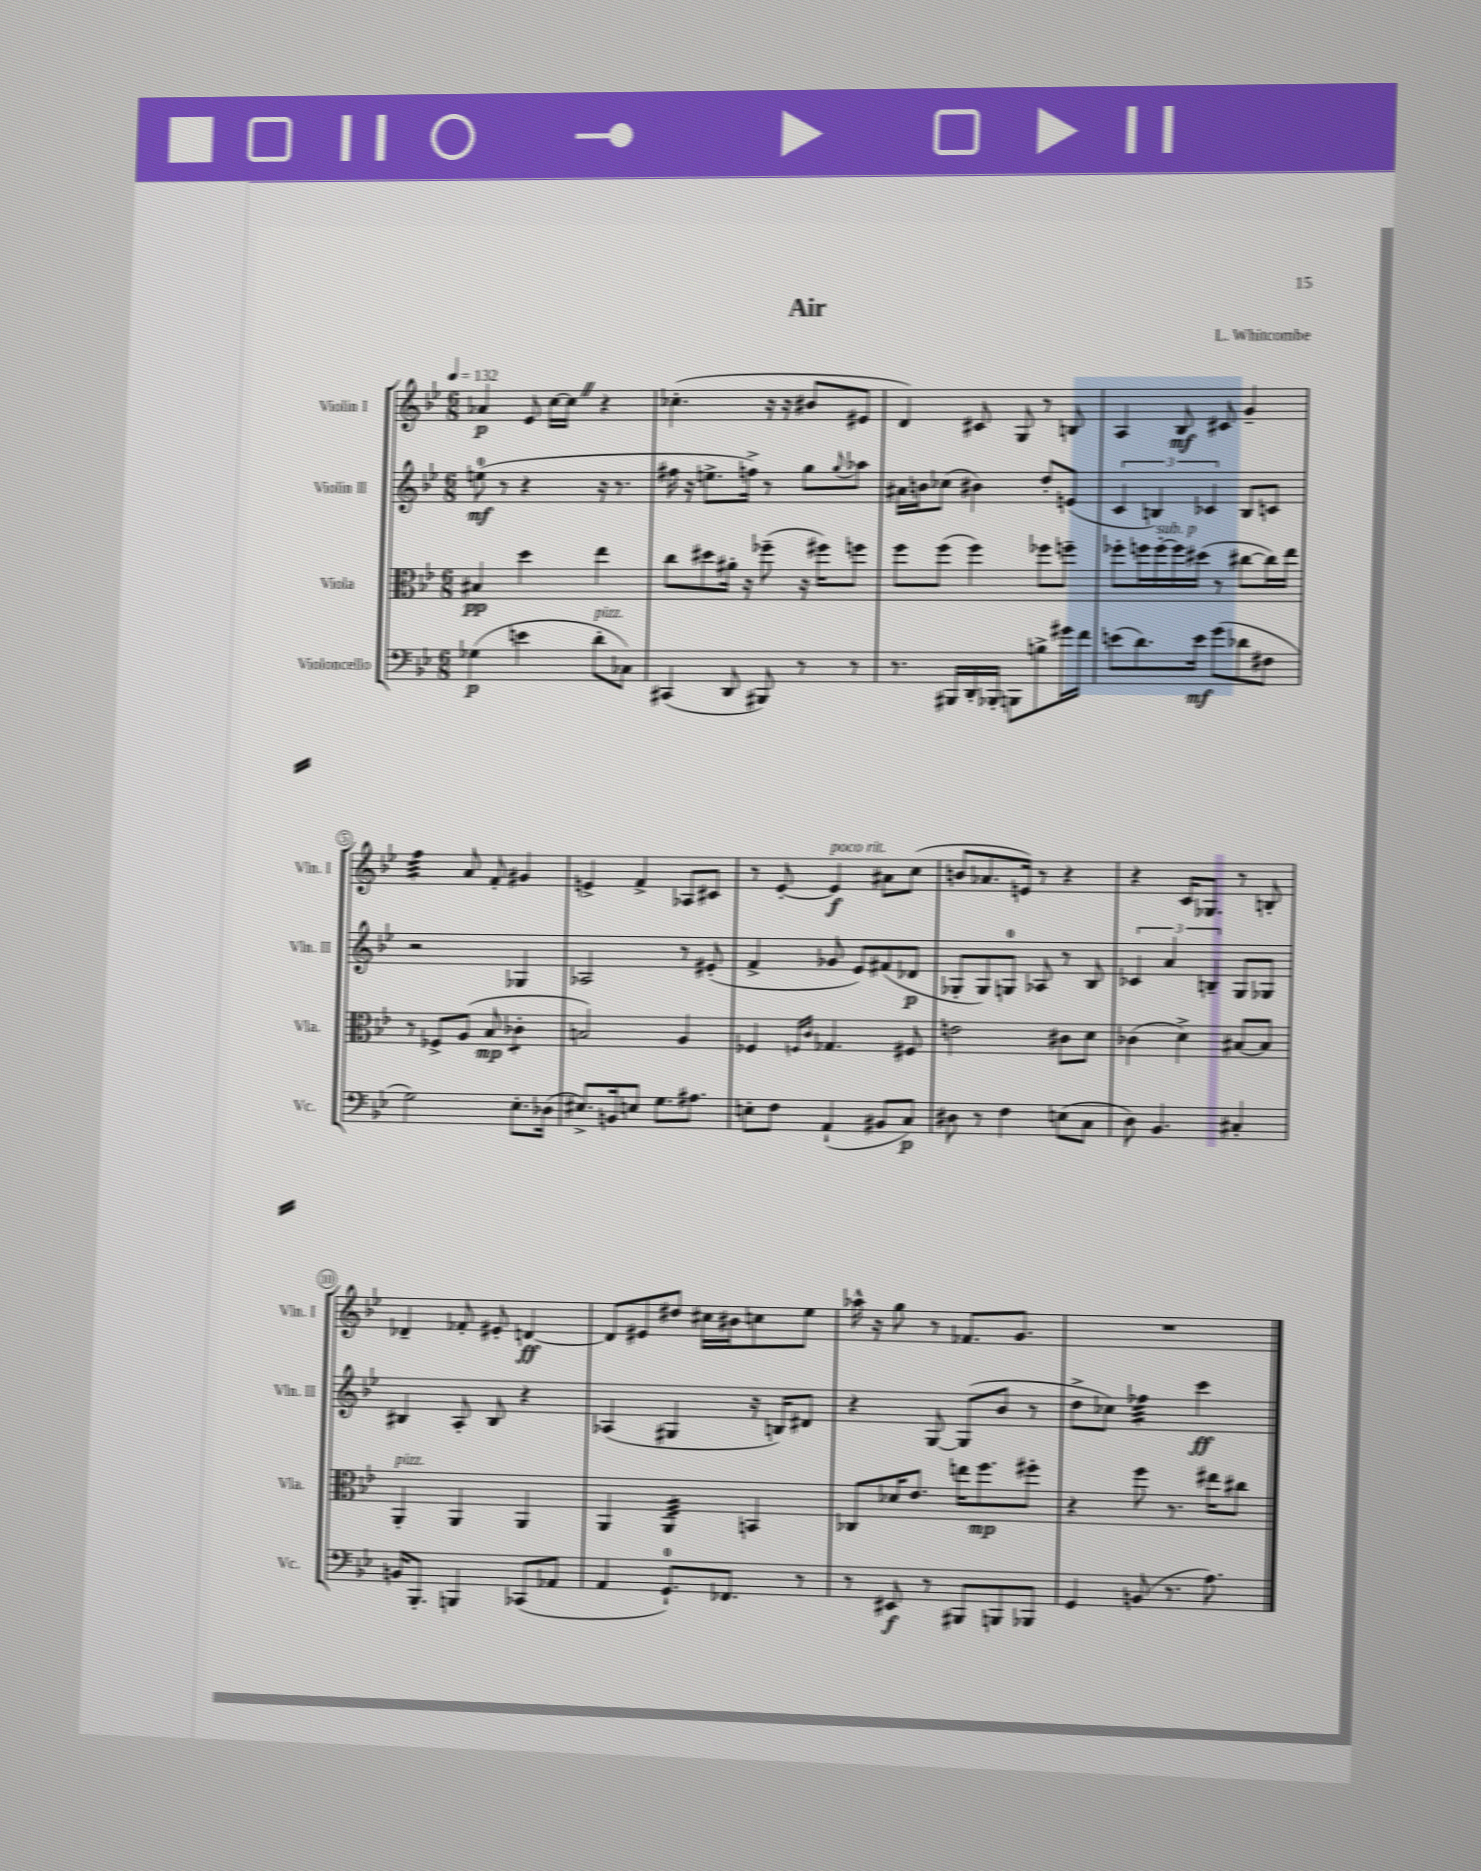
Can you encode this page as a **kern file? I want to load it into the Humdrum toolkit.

**kern	**kern	**kern	**kern
*staff4	*staff3	*staff2	*staff1
*clefF4	*clefC3	*clefG2	*clefG2
*k[b-e-]	*k[b-e-]	*k[b-e-]	*k[b-e-]
*M6/8	*M6/8	*M6/8	*M6/8
*MM132	*MM132	*MM132	*MM132
(4G-\	4B#/	(8ee\	4a-/
.	.	8r	.
4e\	4dd\	4r	8e-/
.	.	.	[16cc\LL
.	.	.	16cc\]JJ
8d'\L	4ee-\	16r	4r
.	.	8.r	.
8C-\J)	.	.	.
=	=	=	=
(4CC#/	8cc\L	16ff#\	(4.cc-'\
.	.	16r	.
.	8dd#\	8.ee^\L	.
8DD/	16a#'\Jk	.	.
.	16r	16ff^\Jk)	.
8BBB#/)	(8ff-~\	8r	16r
.	.	.	16r
8r	16r	8gg\L	8b#/L
.	16ff#\LK)	.	.
.	.	8qqgg/	.
8r	8ff\J	8aa-\J	8e#/J
=	=	=	=
8.r	8ff\L	16a#\LL	4d/)
.	.	16b\J	.
.	(8ff\J	(8cc-\J	.
16BBB#/LL	.	.	.
16DD'/	4ff\)	4b#\)	8c#/
16BBB-'/JJ	.	.	.
8BBB\L	.	.	8G/
8B^\	8ff-\L	8dd'/L	8r
16g#\L	8ff~\J	(8e/J	8B/
16f\JJ	.	.	.
=	=	=	=
(8e\L	8ff-'\L	6c/	4A/
8.d\)	16ff\L	.	.
.	.	6B/)	.
.	[16ff'\	.	.
.	16ff\]	.	8B-/
16e\Jk	(16dd#\JJ	.	.
.	.	6c-/	.
(8g\L	8r	.	8c#/
8d-\	[8cc#\L	8B/L	4g~/
8F#\J	16cc#\]L)	8c/J	.
.	16ee-\JJ	.	.
=	=	=	=
2G\)	8r	2r	4ff\
.	8F-^/L	.	.
.	(8A/J	.	8a/
.	8B-/	.	8f'/
8.E-'\L	4c-'\	4G-/	4g#/
(16D-\Jk	.	.	.
=	=	=	=
8.E#^/L)	2B/)	2A-/	4e^/
16BB/k	.	.	.
8E/J	.	.	4f^/
8.G\L	.	.	.
.	4A/	8r	8A-/L
8.A#\J	.	.	.
.	.	(8e#'/	8c#/J
=	=	=	=
8E'\L	4F-/	4f^/	8r
8F\J	.	.	[8e-'/
.	16qqF/LL	.	.
.	16qqc/JJ	.	.
(4AA`/	4.G-/	8g-/	4e-/]
.	.	8e-/L)	.
8BB#/L	.	(8f#/	8a#\L
8C/J)	8F#/	8d-/J	(8cc\J
=	=	=	=
8D#\	2e\	8G-'/L	8b/L
8r	.	8G-/)	8.a-/
4F\	.	8G/J	.
.	.	.	16e/Jk)
.	.	8A-/	8r
(8E\L	8c#\L	8r	4r
8C\J	8d\J	8B-/	.
=	=	=	=
8D\)	(4c-\	6c-/	4r
4.BB-/	.	.	.
.	.	6a/	.
.	4d^\)	.	16c/LK
.	.	.	8.G-/J
.	.	6B~/	.
4C#'/	[8B#/L	8G/L	8r
.	8B#/]J	8G-/J	8B'/
=	=	=	=
16BB/LK	4AA'/	4B#/	4d-~/
8.BBB-'/J	.	.	.
4BBB/	4AA/	8A'/	8f-'/
.	.	8B#/	8e#'/
(8CC-/L	4AA/	4r	[4d/
8AA-/J	.	.	.
=	=	=	=
4AA/	4AA/	(4A-/	8d/]L
.	.	.	8e#/
8.GG`/L)	4AA/	4G#/	8dd#/J
.	.	.	16cc#\LL
8.FF-/J	.	.	16b#\J
.	4BB/	16r	8cc\
.	.	16B/LK)	.
8r	.	8d#/J	8ee-\J
=	=	=	=
8r	8C-/L	4r	16aa-^^\
.	.	.	16r
8EE#/	16d-/K	.	8gg\
.	8.e-/J	.	.
8r	.	[8G/	8r
8BBB#/L	16ee\LK	(8G/]L	8.f-/L
.	8.ff\	.	.
8BBB/	.	8b-/J	.
.	.	.	8.g/J
8BBB-/J	8ff#'\J	8r	.
=	=	=	=
4GG/	4r	8dd^\L	2.r
.	.	8cc-\J)	.
(8BB/	8ff\	4ff-\	.
8.r	8.r	.	.
.	.	4ccc\	.
8.A\)	16ee#\LK	.	.
.	8cc#\J	.	.
==	==	==	==
*-	*-	*-	*-
